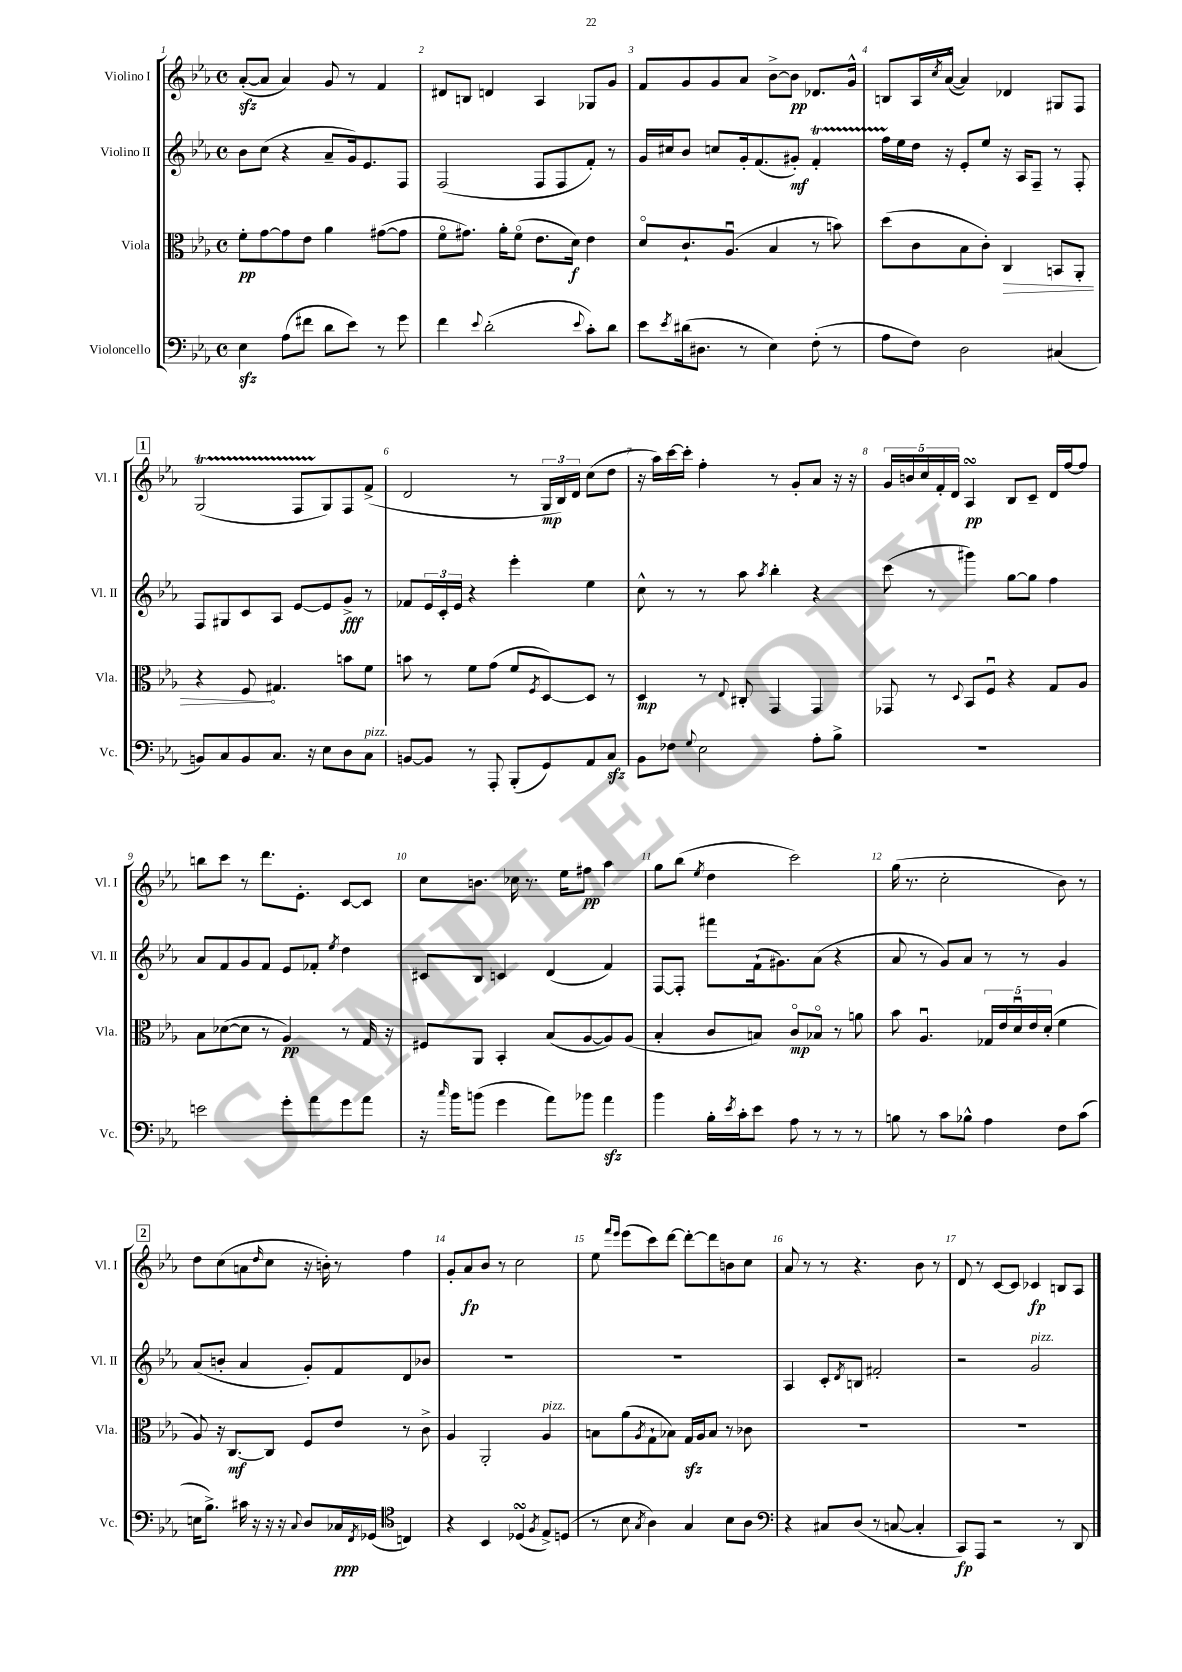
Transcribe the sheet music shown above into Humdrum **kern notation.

**kern	**dynam	**kern	**dynam	**kern	**dynam	**kern	**dynam
*part4	*part4	*part3	*part3	*part2	*part2	*part1	*part1
*staff4	*staff4	*staff3	*staff3	*staff2	*staff2	*staff1	*staff1
*I"Violoncello	*	*I"Viola	*	*I"Violino II	*	*I"Violino I	*
*I'Vc.	*	*I'Vla.	*	*I'Vl. II	*	*I'Vl. I	*
*clefF4	*	*clefC3	*	*clefG2	*	*clefG2	*
*k[b-e-a-]	*	*k[b-e-a-]	*	*k[b-e-a-]	*	*k[b-e-a-]	*
*M4/4	*	*M4/4	*	*M4/4	*	*M4/4	*
*met(c)	*	*met(c)	*	*met(c)	*	*met(c)	*
=1	=1	=1	=1	=1	=1	=1	=1
4E-zz\	.	8f'\L	pp	8b-\L	.	([8a-zz'/L	.
.	.	[8g\	.	(8cc\J	.	8a-/J]	.
(8A-\L	.	8g\]	.	4r	.	4a-/)	.
8f#X\J	.	8e-\J	.	.	.	.	.
8d\L	.	4a-\	.	8a-~/L	.	8g/	.
8e-\J)	.	.	.	16g/k)	.	8r	.
.	.	.	.	8.e-/	.	.	.
8r	.	([8g#X\L	.	.	.	4f/	.
8g\	.	8g#\J]	.	8F/J	.	.	.
=2	=2	=2	=2	=2	=2	=2	=2
4f\	.	8f\L	.	(2F/	.	8d#X/L	.
.	.	8.g#X\J)	.	.	.	8Bn/J	.
8qqe-/	.	.	.	.	.	.	.
(2d'\	.	.	.	.	.	4dn/	.
.	.	16a-'\KL	.	.	.	.	.
.	.	(8f\J	.	.	.	.	.
.	.	8.e-\L	.	8F/L	.	4A-/	.
.	.	.	.	8F/	.	.	.
.	.	16d\Jk)	f	.	.	.	.
8qqe-/	.	.	.	.	.	.	.
8c'\L)	.	4e-\	.	8f'/J)	.	8G-X/L	.
8d\J	.	.	.	8r	.	8g/J	.
=3	=3	=3	=3	=3	=3	=3	=3
8e-\L	.	8d/L	.	16g/LL	.	8f/L	.
.	.	.	.	16cc#X/J	.	.	.
8qe-/	.	.	.	.	.	.	.
(16d#X\k	.	8.c`/	.	8b-/J	.	8g/	.
8.D#X\J	.	.	.	.	.	.	.
.	.	.	.	8ccn/L	.	8g/	.
.	.	(8.A-u/J	.	.	.	.	.
8r	.	.	.	16g'/k	.	8a-/J	.
.	.	.	.	(8.f/	.	.	.
4E-\)	.	4B-/	.	.	.	[8b-^\L	.
.	.	.	.	8g#X'/J)	mf	8b-\J]	pp
(8F'\	.	8r	.	4fT'/	.	8.d-X/L	.
8r	.	8bn\)	.	.	.	.	.
.	.	.	.	.	.	16g^^/Jk	.
=4	=4	=4	=4	=4	=4	=4	=4
8A-\L	.	(8dd\L	.	16ffTTT\LL	.	8Bn/L	.
.	.	.	.	16ee-\	.	.	.
8F\J)	.	8c\	.	16dd\JJ	.	16A-/L	.
.	.	.	.	.	.	8qcc/	.
.	.	.	.	16r	.	([16a-^^/JJ	.
2D\	.	8B-\	.	8e-'/L	.	4a-/])	.
.	.	8c'\J)	.	8ee-/J	.	.	.
!	!	!	!LO:HP:b	!	!	!	!
.	.	4C/	>	16r	.	4d-X/	.
.	.	.	.	16A-/KL	.	.	.
.	.	.	.	8F~/J	.	.	.
(4C#X/	.	8BBn/L	.	8r	.	8G#X/L	.
.	.	8AA-'/J	.	8F'/	.	8F/J	.
!!LO:LB:g=z
!!LO:REH:place=s1:t=1
=5	=5	=5	=5	=5	=5	=5	=5
8BBn/L)	.	4r	.	8F/L	.	(2Gt/	.
8C/	.	.	.	8G#X/	.	.	.
8BB/	.	8F/	.	8c/	.	.	.
8.C/J	.	4.G#X/	]	8A-/J	.	.	.
.	.	.	.	[8e-/L	.	8FTTT/L	.
16r	.	.	.	.	.	.	.
8E-\L	.	.	.	8e-/]	.	8G/)	.
8D\	.	8bn\L	.	8g^/J	fff	8F/	.
!LO:TX:a:i:t=pizz.	!	!	!	!	!	!	!
8C\J	.	8f\J	.	8r	.	(8f^/J	.
=6	=6	=6	=6	=6	=6	=6	=6
[8BBn/L	.	8bn\	.	8f-X/L	.	2d/	.
8BB/J]	.	8r	.	24e-/L	.	.	.
.	.	.	.	24c'/	.	.	.
.	.	.	.	24e-/JJ	.	.	.
8r	.	8f\L	.	4r	.	.	.
8AAA-'/	.	(8g\J	.	.	.	.	.
(8BBB-'/L	.	8f/L	.	4eee-'\	.	8r	.
.	.	8qF/	.	.	.	.	.
8GG/)	.	[8D/)	.	.	.	24G/LL	mp
.	.	.	.	.	.	24B-/)	.
.	.	.	.	.	.	24d/JJ	.
8AA-/	.	8D/J]	.	4ee-\	.	(8cc\L	.
8Czz/J	.	8r	.	.	.	8dd\J	.
=7	=7	=7	=7	=7	=7	=7	=7
8BB-\L	.	4D/	mp	8cc^^\	.	16r	.
.	.	.	.	.	.	16aa-\LL)	.
8F-X\J	.	.	.	8r	.	[16ccc\	.
.	.	.	.	.	.	16ccc'\JJ]	.
8qqG/	.	.	.	.	.	.	.
2E-\	.	8r	.	8r	.	4ff'\	.
.	.	8qqE-/	.	.	.	.	.
.	.	8C#X'/	.	8aa-\	.	.	.
.	.	.	.	8qaa-/	.	.	.
.	.	4GG/	.	4bb-'\	.	8r	.
.	.	.	.	.	.	8g'/L	.
8A-'\L	.	4GG/	.	4r	.	8a-/J	.
8B-^\J	.	.	.	.	.	16r	.
.	.	.	.	.	.	16r	.
=8	=8	=8	=8	=8	=8	=8	=8
1r	.	8GG-X/	.	(8ccc\	.	20g/LL	.
.	.	.	.	.	.	20bn/	.
.	.	.	.	.	.	20cc/	.
.	.	8r	.	8r	.	.	.
.	.	.	.	.	.	20f'/	.
.	.	.	.	.	.	20d/JJ	.
.	.	8qqD/	.	.	.	.	.
.	.	8BB-/L	.	4ggg#X\)	.	4A-sSSs/	pp
.	.	8Fu/J	.	.	.	.	.
.	.	4r	.	[8gg\L	.	8B-/L	.
.	.	.	.	8gg\J]	.	8c~/J	.
.	.	8G/L	.	4ff\	.	16d/LL	.
.	.	.	.	.	.	[16ff/J	.
.	.	8A-/J	.	.	.	8ff/J]	.
!!LO:LB:g=z
=9	=9	=9	=9	=9	=9	=9	=9
2en\	.	8B-\L	.	8a-/L	.	8bbn\L	.
.	.	([8d-X\	.	8f/	.	8ccc\J	.
.	.	8d-\J]	.	8g/	.	8r	.
.	.	8r	.	8f/J	.	8.ddd\L	.
8g'\L	.	4A-/)	pp	8e-/L	.	.	.
.	.	.	.	.	.	8.e-'\J	.
8a-\	.	.	.	8f-X'/J	.	.	.
.	.	.	.	8qee-/	.	.	.
8g\	.	8r	.	4dd\	.	[8c/L	.
8a-\J	.	16G/	.	.	.	8c/J]	.
.	.	16r	.	.	.	.	.
=10	=10	=10	=10	=10	=10	=10	=10
16r	.	8F#X/L	.	8c#X/L	.	8cc\L	.
16qqcc/	.	.	.	.	.	.	.
16b-\KL	.	.	.	.	.	.	.
(8bn\J	.	8AA-/J	.	8B-/J	.	8.bn\J	.
4g\	.	4BB-'/	.	4cn/	.	.	.
.	.	.	.	.	.	16cc-X\	.
.	.	.	.	.	.	8.r	.
8a-\L)	.	(8B-/L	.	(4d/	.	.	.
.	.	.	.	.	.	16ee-\KL	.
8b-X\J	.	[8A-/	.	.	.	8ff#X\J	pp
4a-zz\	.	8A-/])	.	4f/)	.	4aa-\	.
.	.	(8A-/J	.	.	.	.	.
=11	=11	=11	=11	=11	=11	=11	=11
4b-\	.	4B-'/	.	[8F/L	.	8gg\L	.
.	.	.	.	8F'/J]	.	(8bb-\J	.
.	.	.	.	.	.	8qee-/	.
16B-'\LL	.	8c/L	.	8fff#X\L	.	4dd\	.
8qe-/	.	.	.	.	.	.	.
16c'\J	.	.	.	.	.	.	.
8e-\J	.	8Bn/J)	.	(16f`\k	.	.	.
.	.	.	.	8.g#X\)	.	.	.
8A-\	.	8c/L	mp	.	.	2ccc\)	.
8r	.	8B-X/J	.	(8a-\J	.	.	.
8r	.	8r	.	4r	.	.	.
8r	.	8an\	.	.	.	.	.
=12	=12	=12	=12	=12	=12	=12	=12
8Bn\	.	8b-\	.	8a-/	.	(16gg\	.
.	.	.	.	.	.	8.r	.
8r	.	4.A-u/	.	8r	.	.	.
8c\L	.	.	.	8g/L)	.	2cc'\	.
8B-X^^\J	.	.	.	8a-/J	.	.	.
4A-\	.	20G-X/LL	.	8r	.	.	.
.	.	20e-/	.	.	.	.	.
.	.	20du/	.	.	.	.	.
.	.	.	.	8r	.	.	.
.	.	20e-/	.	.	.	.	.
.	.	(20d'/JJ	.	.	.	.	.
8F\L	.	4f\	.	4g/	.	8b-\)	.
(8c\J	.	.	.	.	.	8r	.
!!LO:LB:g=z
!!LO:REH:place=s1:t=2
=13	=13	=13	=13	=13	=13	=13	=13
16En\KL	.	8A-/)	.	(8a-/L	.	8dd\L	.
8.B-^\J)	.	.	.	.	.	.	.
.	.	16r	.	8bn'/J	.	(8cc\	.
.	.	[8.C/L	mf	.	.	.	.
16c#X\	.	.	.	4a-/	.	8an\	.
16r	.	.	.	.	.	.	.
.	.	.	.	.	.	16qqdd/	.
16r	.	8C/J]	.	.	.	8cc\J	.
16r	.	.	.	.	.	.	.
8qqC/	.	.	.	.	.	.	.
8D/L	.	8F/L	.	8g'/L)	.	16r	.
.	.	.	.	.	.	16bn'\)	.
16C-X/L	ppp	8e-/J	.	8f/	.	8r	.
8qFF/	.	.	.	.	.	.	.
(16GG-X/JJ	.	.	.	.	.	.	.
*clefC4	*	*	*	*	*	*	*
4Cn/)	.	8r	.	8d/	.	4ff\	.
.	.	8c^\	.	8b-X/J	.	.	.
=14	=14	=14	=14	=14	=14	=14	=14
4r	.	4A-/	.	1r	.	8g'/L	.
.	.	.	.	.	.	8a-/	fp
4BB-/	.	2AA-'/	.	.	.	8b-/J	.
.	.	.	.	.	.	8r	.
(4D-XsSSs/	.	.	.	.	.	2cc\	.
8qF/	.	.	.	.	.	.	.
!	!	!LO:TX:a:i:t=pizz.	!	!	!	!	!
8E-^/L)	.	4A-/	.	.	.	.	.
(8Dn/J	.	.	.	.	.	.	.
=15	=15	=15	=15	=15	=15	=15	=15
8r	.	8Bn\L	.	1r	.	8ee-\	.
.	.	.	.	.	.	16qqfff/LL	.
.	.	.	.	.	.	16qqeee-/JJ	.
8B-\	.	(8a-\	.	.	.	(8eee-\L	.
8qG/	.	8qA-/	.	.	.	.	.
4A-\)	.	8G`\	.	.	.	8ccc\)	.
.	.	8B-X\J)	.	.	.	[8ddd\J	.
4G/	.	16Gzz/LL	.	.	.	8ddd'\L_	.
.	.	16A-/J	.	.	.	.	.
.	.	8B-/J	.	.	.	8ddd\]	.
8B-\L	.	8r	.	.	.	8bn\	.
8A-\J	.	8c-X\	.	.	.	8cc\J	.
=16	=16	=16	=16	=16	=16	=16	=16
*clefF4	*	*	*	*	*	*	*
4r	.	1r	.	4A-/	.	8a-/	.
.	.	.	.	.	.	8r	.
8C#X/L	.	.	.	8c'/L	.	8r	.
.	.	.	.	8qd/	.	.	.
(8D/J	.	.	.	8Bn/J	.	4.r	.
8r	.	.	.	2f#X'/	.	.	.
[8Cn/	.	.	.	.	.	.	.
4C'/]	.	.	.	.	.	8b-\	.
.	.	.	.	.	.	8r	.
=17	=17	=17	=17	=17	=17	=17	=17
8CC/L)	fp	1r	.	2r	.	8d/	.
8AAA-/J	.	.	.	.	.	8r	.
2r	.	.	.	.	.	[8c/L	.
.	.	.	.	.	.	8c/J]	.
!	!	!	!	!LO:TX:a:i:t=pizz.	!	!	!
.	.	.	.	2g/	.	4c-X/	fp
8r	.	.	.	.	.	8Bn/L	.
8DD/	.	.	.	.	.	8A-/J	.
==	==	==	==	==	==	==	==
*-	*-	*-	*-	*-	*-	*-	*-
